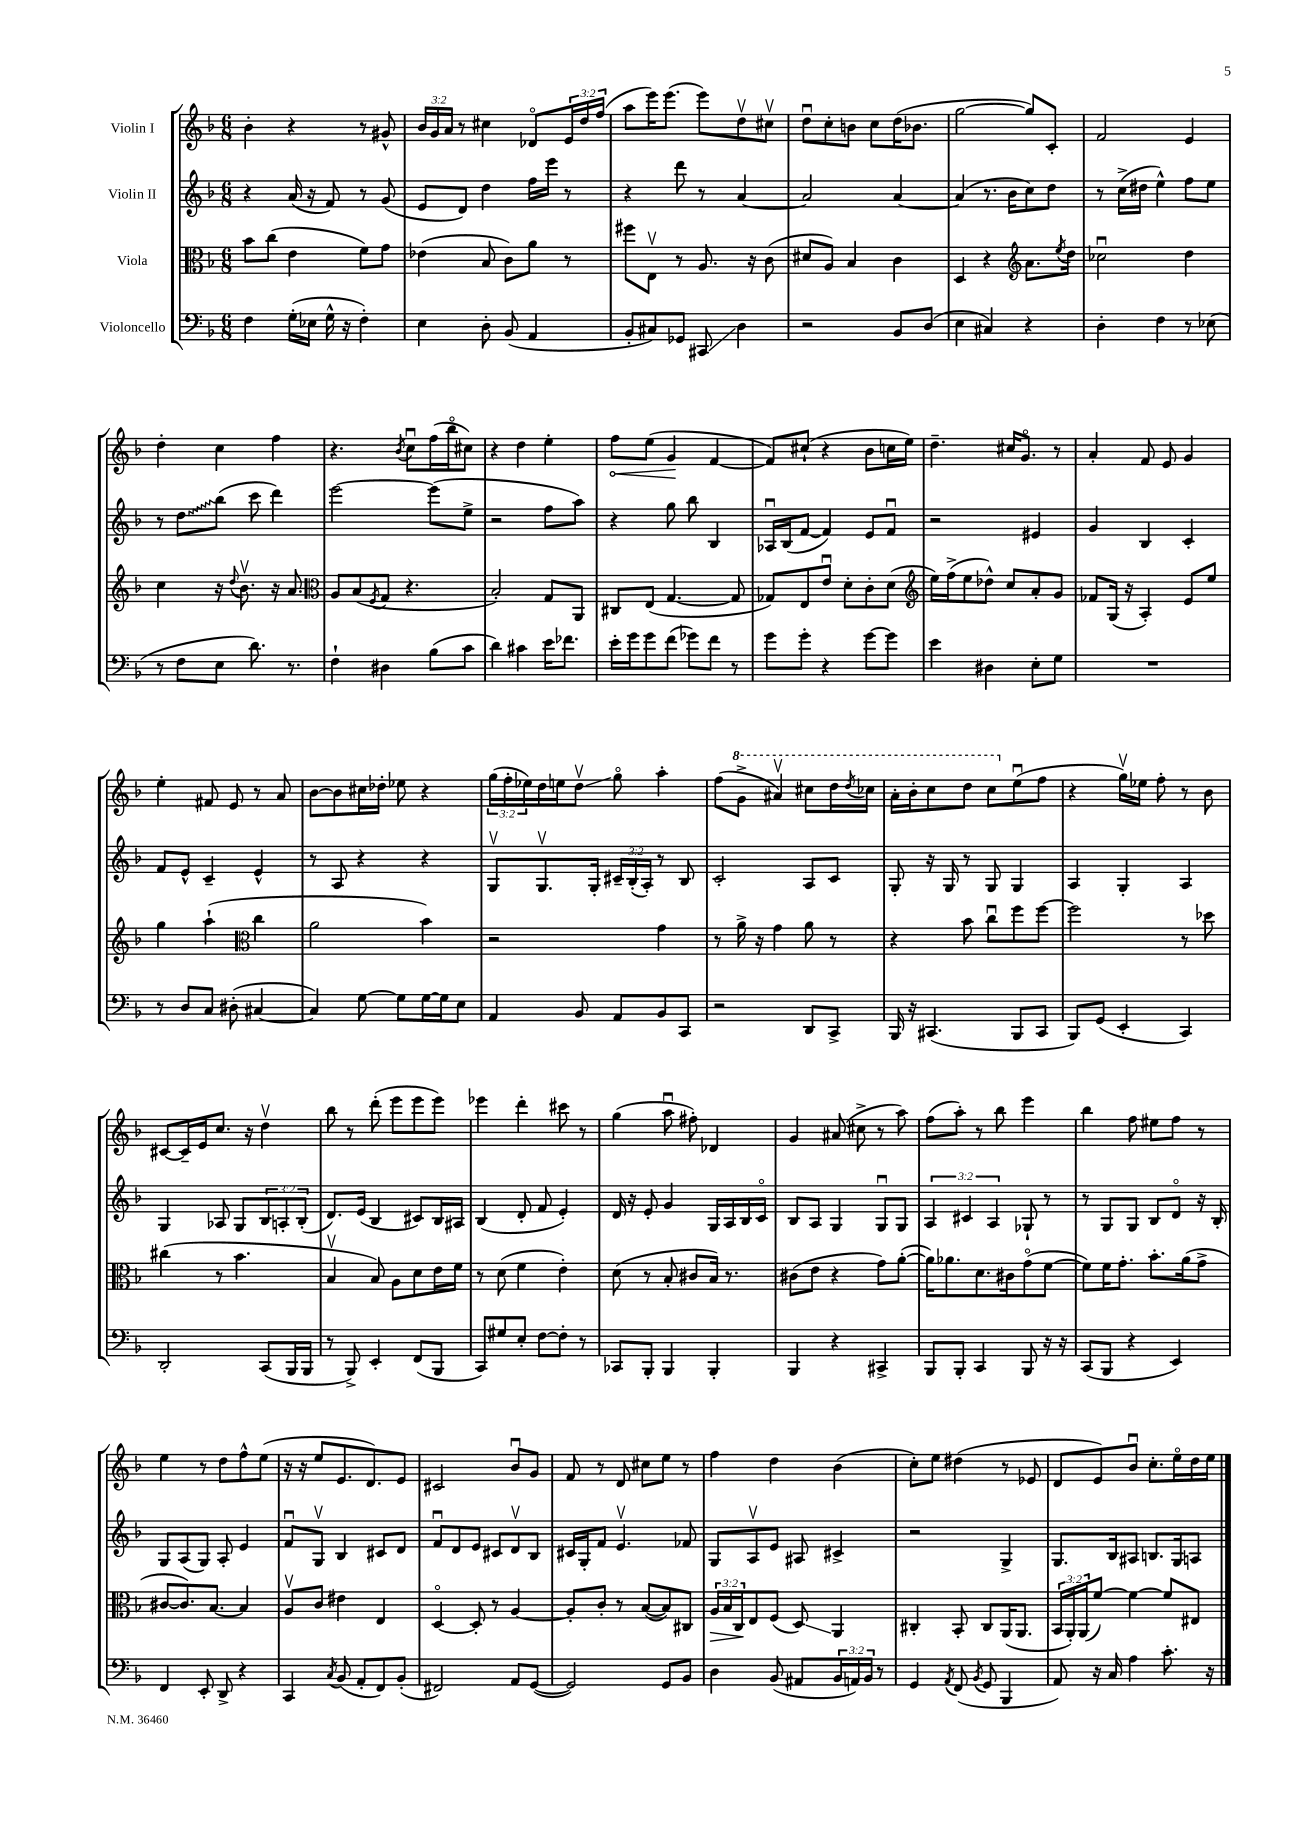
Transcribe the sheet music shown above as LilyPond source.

<<
\new StaffGroup <<
\new Staff = "s0" \with { instrumentName = "Violin I" } {
    \clef treble \key f \major \numericTimeSignature \time 6/8 \override Staff.TupletNumber.text = #tuplet-number::calc-fraction-text
    bes'4-. r4 r8 gis'8-^ |
    \tuplet 3/2 { bes'16 g'16 a'16 } r8 cis''4 des'8\flageolet \tuplet 3/2 { e'16 d''16 f''16( } |
    a''8 e'''16) e'''8.( e'''8) d''8\upbow cis''8\upbow |
    d''8\downbow c''8-. b'8 c''8 d''16( bes'8. |
    g''2~ g''8) c'8-. |
    f'2 e'4 |
    d''4-. c''4 f''4 |
    r4. \acciaccatura { bes'8 } c''8\downbow f''16( bes''16\flageolet cis''8) |
    r4 d''4 e''4-. |
    \once \override Hairpin.circled-tip = ##t f''8\< e''8( g'4\! f'4~ |
    f'8) cis''8-!( r4 bes'8 c''16 e''16) |
    d''4.-- cis''16 g'8.\flageolet r8 |
    a'4-. f'8 e'8 g'4 |
    e''4-. fis'8 e'8 r8 a'8 |
    bes'8~ bes'8 cis''16 des''16-. ees''8 r4 |
    \tuplet 3/2 { g''16( f''16-. ees''16) } d''16 e''16 d''8\upbow\glissando g''8\flageolet a''4-. |
    f''8( \ottava #1 g''8-> ais''4\upbow) cis'''8 d'''16 \acciaccatura { d'''8 } ces'''16 |
    a''16-. bes''16-. c'''8 d'''8 c'''8 \ottava #0 e''8\downbow( f''8 |
    r4 g''16\upbow) ees''16 f''8-. r8 bes'8 |
    cis'8~ cis'16-- e'16 c''8. r16 d''4\upbow |
    bes''8 r8 d'''8-.( e'''8 e'''8 e'''8) |
    ees'''4 d'''4-. cis'''8 r8 |
    g''4( a''8\downbow fis''8-.) des'4 |
    g'4 ais'8( cis''8-> r8 a''8) |
    f''8( a''8-.) r8 bes''8 e'''4 |
    bes''4 f''8 eis''8 f''8 r8 |
    e''4 r8 d''8 f''8-^ e''8( |
    r16 r16 e''8 e'8. d'8.) e'8 |
    cis'2 bes'8\downbow g'8 |
    f'8 r8 d'8 cis''8 e''8 r8 |
    f''4 d''4 bes'4( |
    c''8-.) e''8 dis''4( r8 ees'8 |
    d'8 e'8) bes'8\downbow c''8.-. e''16\flageolet d''16 e''16 \bar "|." |
}
\new Staff = "s1" \with { instrumentName = "Violin II" } {
    \clef treble \key f \major \numericTimeSignature \time 6/8 \override Staff.TupletNumber.text = #tuplet-number::calc-fraction-text
    r4 a'16( r16 f'8) r8 g'8( |
    e'8 d'8) d''4 f''16 e'''16 r8 |
    r4 d'''8 r8 a'4~ |
    a'2 a'4~ |
    a'4( r8. bes'16 c''8) d''8 |
    r8 c''16->( dis''16 e''4-^) f''8 e''8 |
    r8 \once \override Glissando.style = #'zigzag d''8\glissando bes''8( c'''8 d'''4) |
    e'''2~ e'''8( e''8-> |
    r2 f''8 a''8) |
    r4 g''8 bes''8 bes4 |
    aes16\downbow bes16( f'8~ f'4) e'8 f'8\downbow |
    r2 eis'4 |
    g'4 bes4 c'4-. |
    f'8 e'8-^ c'4-- e'4-^ |
    r8 a8 r4 r4 |
    g8\upbow g8.\upbow g16-. \tuplet 3/2 { cis'16-- bes16-.( a16-.) } r8 bes8 |
    c'2-. a8 c'8 |
    g8-. r16 g16 r8 g8 g4 |
    a4 g4-. a4 |
    g4 aes8 g8 \tuplet 3/2 { bes8 a8-. bes8-.( } |
    d'8.) e'16( bes4 cis'8) bes16 ais16 |
    bes4( d'8-. f'8 e'4-.) |
    d'16 r16 e'8-. g'4 g16 a16 bes16 c'16\flageolet |
    bes8 a8 g4 g8\downbow g8 |
    \tuplet 3/2 { a4 cis'4 a4 } ges8-! r8 |
    r8 g8 g8 bes8 d'8\flageolet r16 bes16-. |
    g8 a8( g8) a8-. e'4 |
    f'8\downbow g8\upbow bes4 cis'8 d'8 |
    f'8\downbow d'8 e'8 cis'8 d'8\upbow bes8 |
    cis'16 g16-. f'8 e'4.\upbow fes'8 |
    g8 a8\upbow e'8 ais8 cis'4-> |
    r2 g4-> |
    g8. bes16 ais8 b8. g16 a8 \bar "|." |
}
\new Staff = "s2" \with { instrumentName = "Viola" } {
    \clef alto \key f \major \numericTimeSignature \time 6/8 \override Staff.TupletNumber.text = #tuplet-number::calc-fraction-text
    bes'8 c''8( e'4 f'8) g'8 |
    ees'4( bes8 c'8) a'8 r8 |
    fis''8 e8\upbow r8 a8. r16 c'8( |
    dis'8 a8) bes4 c'4 |
    d4 r4 \clef treble a'8. \acciaccatura { e''8 } d''16 |
    ces''2\downbow d''4 |
    c''4 r16 \appoggiatura { d''8 } bes'8.\upbow r16 a'8. |
    \clef alto a8 bes8( \acciaccatura { f8 } g8 r4. |
    bes2-.) g8 a,8 |
    cis8 e8( g4.~ g8 |
    ges8) e8 e'8\downbow d'8-. c'8-. d'8( |
    \clef treble e''16) f''16->( e''8 des''8-^) c''8 a'8-. g'8 |
    fes'8 g16( r16 a4-.) e'8 e''8 |
    g''4 a''4-!( \clef alto c''4 |
    a'2 bes'4) |
    r2 g'4 |
    r8 a'16-> r16 g'4 a'8 r8 |
    r4 bes'8 c''8\downbow f''8 f''8~ |
    f''2 r8 des''8 |
    cis''4( r8 bes'4. |
    bes4\upbow bes8) a8 d'8 e'16 f'16 |
    r8 d'8( f'4 e'4-.) |
    d'8( r8 bes8-. cis'8 bes16) r8. |
    cis'8( e'8 r4 g'8) a'8~-.( |
    a'16) aes'8. d'8. cis'16 g'8\flageolet( f'8~ |
    f'8) f'16 g'8.-. bes'8.-. a'16( g'8-> |
    cis'8~ cis'8.) bes8.~ bes4 |
    a8\upbow c'8 eis'4 e4 |
    d4~\flageolet d8-. r8 a4~ |
    a8-. c'8-. r8 bes8~( bes8) cis8 |
    \tuplet 3/2 { a16\> bes16 c16\! } e8 f8( d8\glissando) a,4 |
    cis4-. bes,8-. cis8 a,16( a,8. |
    \tuplet 3/2 { bes,16 a,16-.) a,16( } f'8~) f'4~ f'8 eis8 \bar "|." |
}
\new Staff = "s3" \with { instrumentName = "Violoncello" } {
    \clef bass \key f \major \numericTimeSignature \time 6/8 \override Staff.TupletNumber.text = #tuplet-number::calc-fraction-text
    f4 g16-.( ees16 g16-^ r16 f4-.) |
    e4 d8-. bes,8( a,4 |
    bes,8-. cis8) ges,8 cis,8\glissando d4 |
    r2 bes,8 d8( |
    e4 cis4) r4 |
    d4-. f4 r8 ees8( |
    r8 f8 e8 d'8.) r8. |
    f4-! dis4 bes8( c'8 |
    d'4) cis'4 e'16 fes'8. |
    e'16-. g'16 g'8 f'8( ges'8) f'8 r8 |
    g'8 g'8-. r4 g'8~ g'8 |
    e'4 dis4 e8-. g8 |
    R2. |
    r8 d8 c8 dis8-.( cis4~ |
    cis4) g8~ g8 g16~ g16 e8 |
    a,4 bes,8 a,8 bes,8 c,8 |
    r2 d,8 c,8-> |
    bes,,16 r16 cis,4.( bes,,8 cis,8 |
    bes,,8) g,8( e,4-. c,4) |
    d,2-. c,8( bes,,16 bes,,16 |
    r8 bes,,8->) e,4-. f,8( bes,,8 |
    c,8) gis8 e8-. f8~ f8-. r8 |
    ces,8 bes,,8-. bes,,4 bes,,4-. |
    bes,,4 r4 cis,4-> |
    bes,,8 bes,,8-. c,4 bes,,8 r16 r16 |
    c,8( bes,,8 r4 e,4) |
    f,4 e,8-. d,8-> r4 |
    c,4 \acciaccatura { c8 } bes,8( a,8-. f,8) bes,8-.( |
    fis,2) a,8 g,8~( |
    g,2) g,8 bes,8 |
    d4 bes,8( ais,8 \tuplet 3/2 { bes,16 a,16) bes,16 } r8 |
    g,4 \acciaccatura { a,8 } f,8( \acciaccatura { bes,8 } g,8 bes,,4 |
    a,8) r16 c16 a4 c'8.-. r16 \bar "|." |
}
>>
>>
\layout { \context { \Score \remove "Bar_number_engraver" } }
